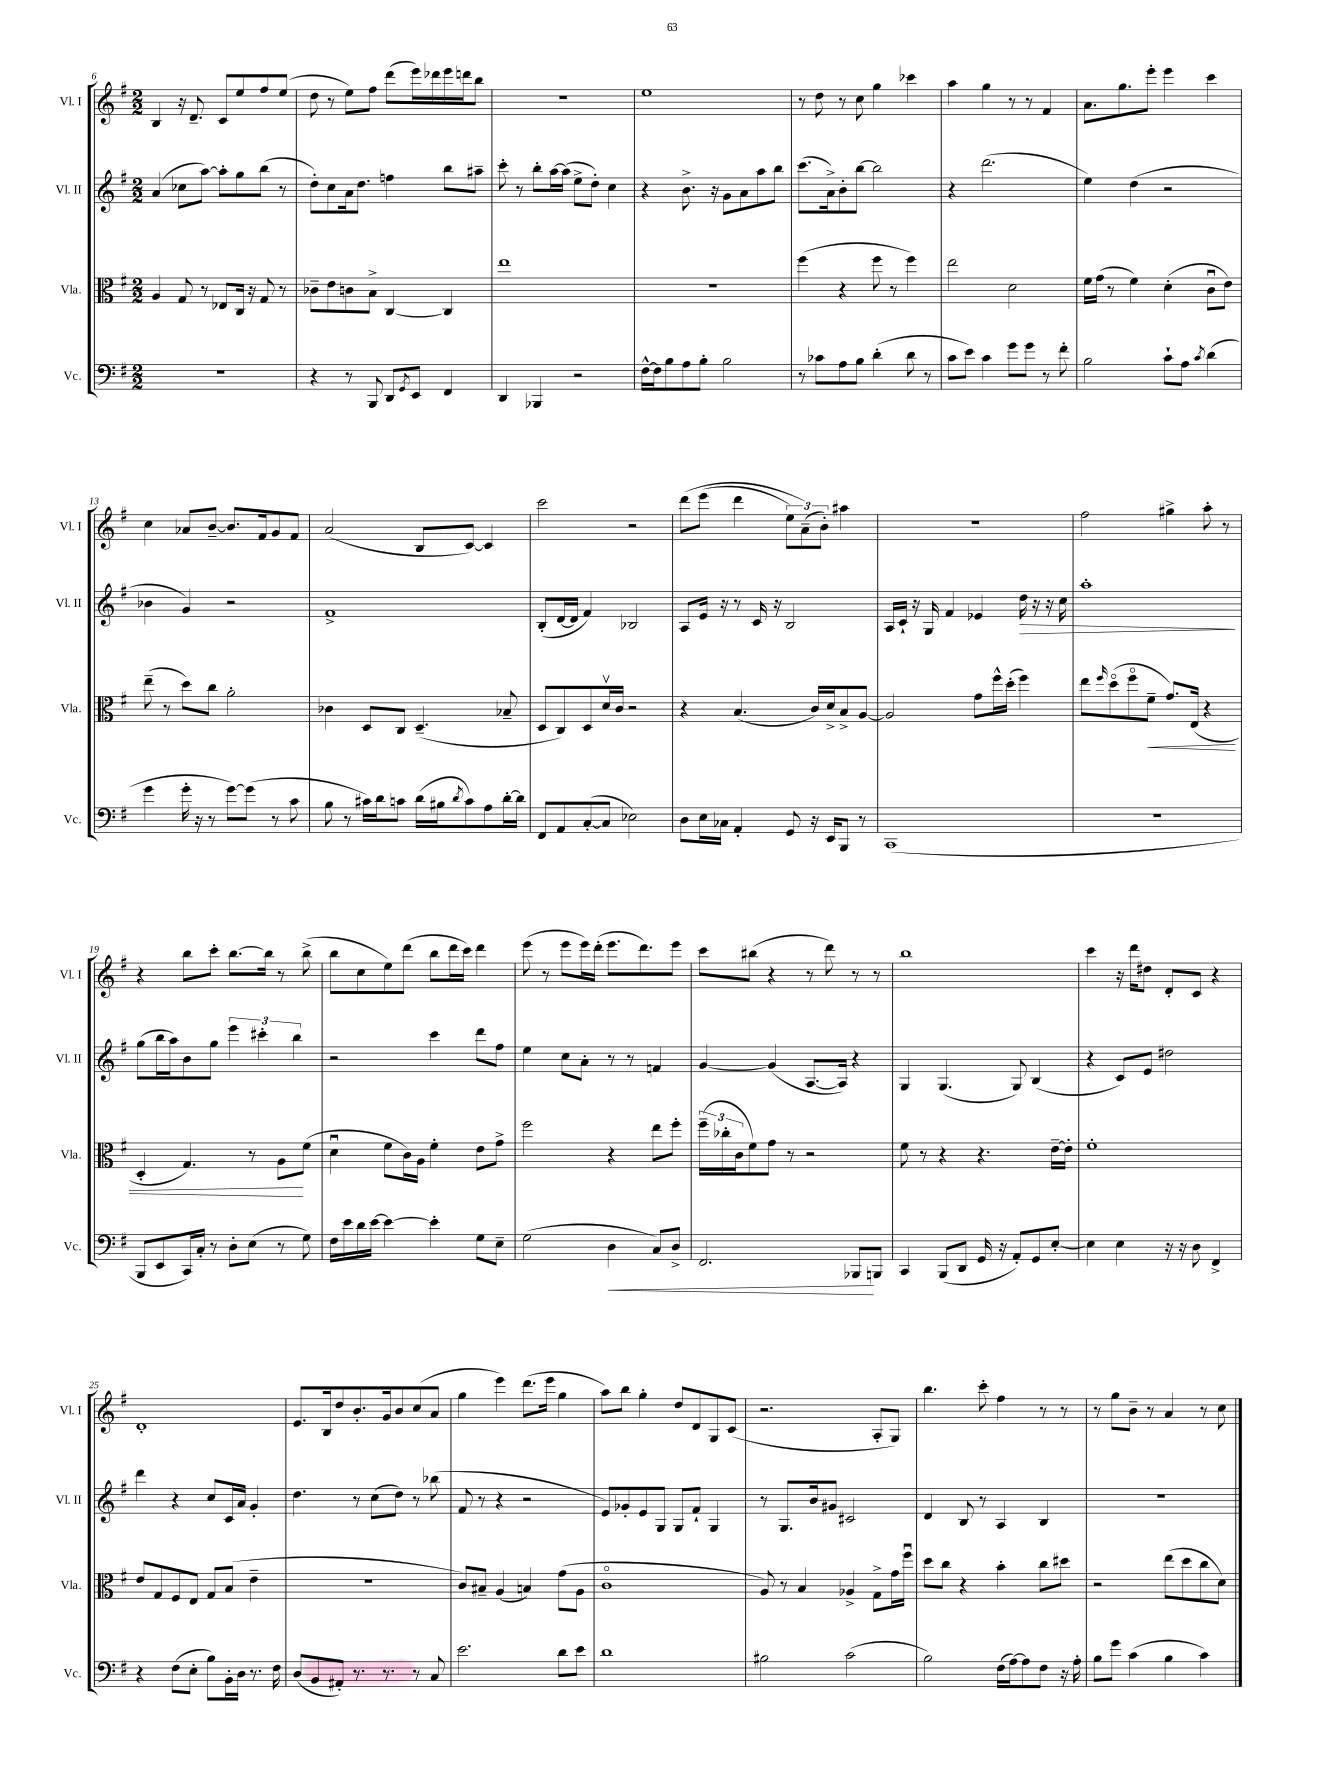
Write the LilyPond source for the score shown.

<<
\new StaffGroup <<
\new Staff = "s0" \with { instrumentName = "Vl. I" shortInstrumentName = "Vl. I" } {
    \clef treble \key g \major \numericTimeSignature \time 2/2
    b4 r16 d'8.-- c'8 e''8 fis''8 e''8( |
    d''8 r8 e''8) fis''8 d'''8( e'''16) des'''16 e'''16 d'''16 b''8 |
    R1 |
    e''1 |
    r8 d''8 r8 c''8 g''4 ces'''4 |
    a''4 g''4 r8 r8 fis'4 |
    a'8. g''8. e'''8-. e'''4 c'''4 |
    c''4 aes'8 b'8~-- b'8. fis'16 g'8 fis'8 |
    a'2( b8 c'8~) c'4 |
    c'''2 r2 |
    d'''8\( e'''8( d'''4 \tuplet 3/2 { e''8) a'8--(\) b'8-.) } ais''4 |
    r1 |
    fis''2 gis''4-> a''8-. r8 |
    r4 b''8 c'''8-. b''8.~ b''16 r8 b''8->( |
    b''8 c''8 e''8) d'''8( b''8 d'''16 c'''16) d'''4 |
    e'''8( r8 e'''8 e'''16) d'''16-.( e'''8. d'''8.) e'''8 |
    c'''8 bis''8( r4 r8 d'''8) r8 r8 |
    b''1 |
    c'''4 r16 d'''16 dis''8 d'8-. c'8 r4 |
    d'1-. |
    e'8. b16 d''8 b'8.-. g'16 b'8 c''8( a'8 |
    g''4 e'''4) d'''8.( e'''16 g''4 |
    a''8) b''8 g''4-. d''8 d'8 g8 c'8( |
    r2. a8-. g8) |
    b''4. c'''8-. fis''4 r8 r8 |
    r8 g''8 b'8-- r8 a'4 r8 c''8 \bar "|." |
}
\new Staff = "s1" \with { instrumentName = "Vl. II" shortInstrumentName = "Vl. II" } {
    \clef treble \key g \major \numericTimeSignature \time 2/2
    a'4( ces''8 a''8~) a''8-. g''8 b''8( r8 |
    d''8-.) c''8 a'16 d''8. f''4 b''8 ais''8-- |
    c'''8-. r8 b''8-. a''16~ a''16( e''8-> d''8-.) c''4 |
    r4 b'8.-> r16 g'8 a'8 a''8 b''8 |
    c'''8.( a'16->) b'8-. b''8~ b''2 |
    r4 d'''2.( |
    e''4) d''4( r2 |
    bes'4 g'4) r2 |
    fis'1-> |
    b8-.( d'16~ d'16 fis'4) bes2 |
    a8 e'16 r16 r8 c'16 r16 b2 |
    a16 c'16-! r16 g16 fis'4 ees'4 d''16\> r16 r16 c''16 |
    a''1-.\! |
    g''8( b''16 a''16) b'8 g''8 \tuplet 3/2 { e'''4 cis'''4-. b''4 } |
    r2 c'''4 d'''8 fis''8 |
    e''4 c''8 a'8-. r8 r8 f'4 |
    g'4~ g'4( a8.~ a16) r4 |
    g4 g4.( g8) b4( |
    r4 c'8) e'8 dis''2 |
    d'''4 r4 c''8 c'16 a'16 g'4-. |
    d''4. r8 c''8( d''8) r8 bes''8( |
    fis'8 r8 r4 r2 |
    e'8) ges'8-. e'8 g8 g8 fis'8-! g4 |
    r8 g8. b'16 gis'8 cis'2 |
    d'4 b8 r8 a4 b4 |
    R1 \bar "|." |
}
\new Staff = "s2" \with { instrumentName = "Vla." shortInstrumentName = "Vla." } {
    \clef alto \key g \major \numericTimeSignature \time 2/2
    a4 g8 r8 ees8 c16 r16 g8 r8 |
    ces'8-- e'8 c'8 b8-> c4~ c4 |
    e''1 |
    r1 |
    fis''4( r4 fis''8 r8 fis''4) |
    e''2 d'2 |
    fis'16 g'16( r8 fis'4) d'4-.( c'8\downbow e'8) |
    e''8--( r8 d''8) c''8 a'2-. |
    ces'4 d8 c8 d4.--( bes8-- |
    d8 c8) d8 d'16\upbow c'16 r2 |
    r4 b4.( c'16) d'16-> b8-> a8~ |
    a2 g'8 fis''16-^ d''16-.( fis''4) |
    e''8 \grace { fis''16 } d''8\flageolet( fis''8\flageolet fis'8--\< g'8.) e16( r4 |
    d4-. g4.) r8 a8\! fis'8( |
    d'4\downbow fis'8 c'16) a16 fis'4-. e'8 g'8-> |
    fis''2 r4 e''8 fis''8-. |
    \tuplet 3/2 { fis''16--( ces''16-. c'16 } fis'8) g'8 r8 r2 |
    fis'8 r8 r4 r4. e'16~-- e'16-. |
    fis'1-. |
    e'8 g8 fis8 e8 g8 b8( e'4-- |
    R1 |
    c'8) bis8-- a4( b4) g'8( a8 |
    c'1\flageolet |
    a8) r8 b4 aes4-> g8-> g'16 fis''16\downbow |
    d''8 c''8 r4 b'4-. c''8 dis''8 |
    r2 e''8( d''8 c''8 d'8) \bar "|." |
}
\new Staff = "s3" \with { instrumentName = "Vc." shortInstrumentName = "Vc." } {
    \clef bass \key g \major \numericTimeSignature \time 2/2
    R1 |
    r4 r8 b,,8 d,8 \acciaccatura { g,8 } e,8 fis,4 |
    d,4 bes,,4 r2 |
    fis16~-^ fis16 b8 a8 b8-. b2 |
    r8 ces'8 a8 b8 d'4-.( d'8 r8 |
    c'8 e'8) c'4 g'8 g'8 r8 fis'8-. |
    b2 c'8-! a8 \acciaccatura { c'8 } d'4( |
    g'4 g'16-. r16 r8 g'8~) g'8( r8 c'8 |
    b8 r8 cis'16) d'16 c'8 d'16( bis16 \acciaccatura { d'8 } c'8) a8 d'16~-. d'16 |
    fis,8 a,8 c8~-.( c8 ees2) |
    d8 e16 ces16 a,4-. g,8 r16 e,16 b,,8 r8 |
    c,1( |
    R1 |
    b,,8 e,8 c,16) c16-. r8 d8-. e8( r8 g8) |
    fis16 e'16 d'16 e'16~ e'4~ e'4-. g8 e8-- |
    g2( d4\< c8) d8-> |
    fis,2. bes,,8\! b,,8 |
    c,4 b,,8( d,8 g,16 r16 a,8-.) g,8 e8~-. |
    e4 e4 r16 r16 d8 fis,4-> |
    r4 fis8( e8-. b8) b,16-. d16 r8. fis16 |
    d8( b,8 ais,8-.) r8. r8. r8 c8 |
    e'2. d'8 e'8 |
    d'1 |
    bis2 c'2( |
    b2) fis16( a16~) a8 fis8 r16 a16-. |
    b8 g'8 c'4( b4 c'4) \bar "|." |
}
>>
>>
\layout { \context { \Score currentBarNumber = #6 } }
